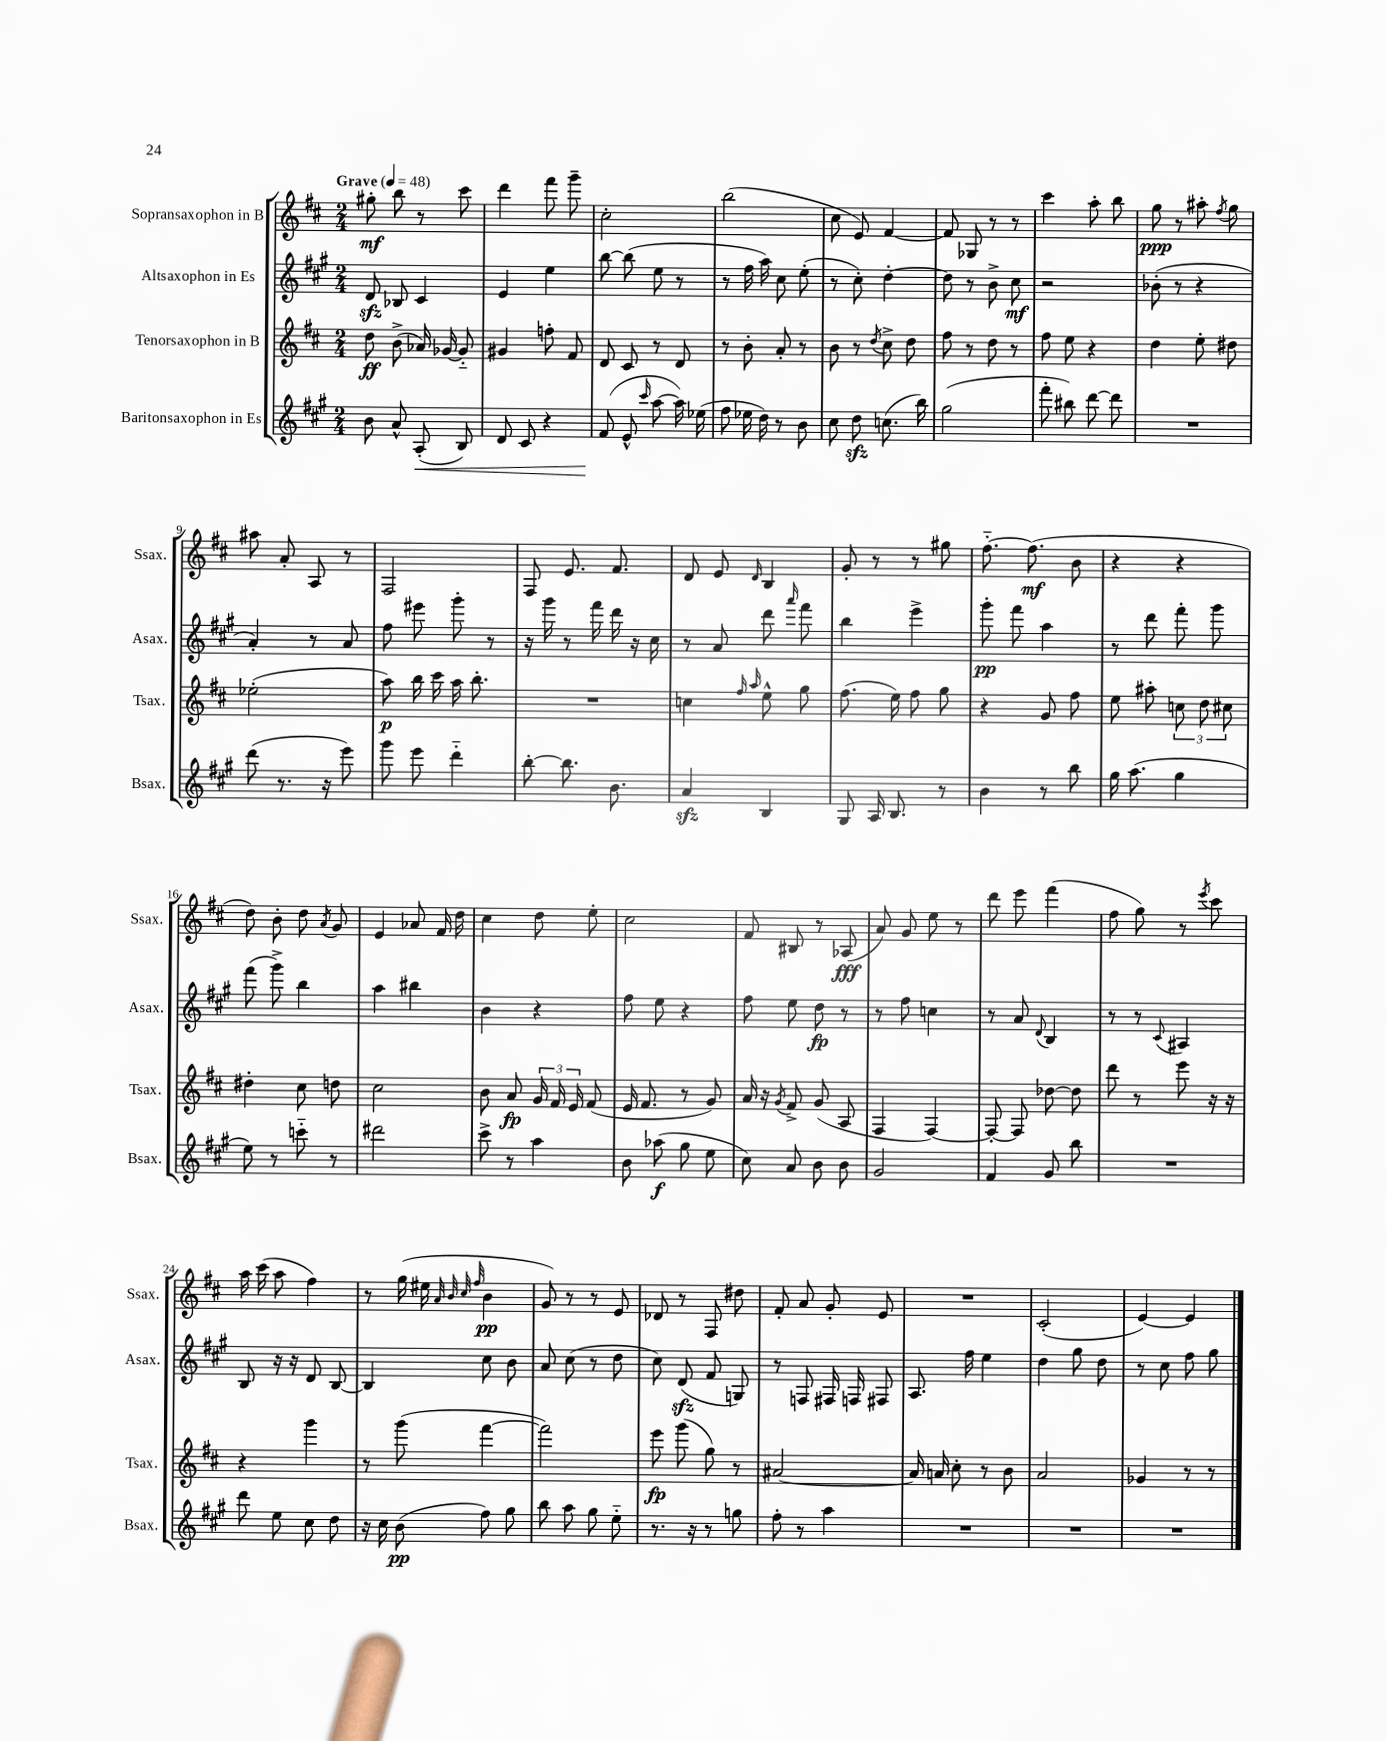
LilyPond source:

<<
\new StaffGroup <<
\new Staff = "s0" \with { instrumentName = "Sopransaxophon in B" shortInstrumentName = "Ssax." } {
    \clef treble \key d \major \numericTimeSignature \time 2/4 \tempo "Grave" 4 = 48
    \autoBeamOff gis''8-.\mf b''8 r8 cis'''8 |
    d'''4 fis'''8 g'''8-- |
    cis''2-. |
    b''2( |
    cis''8 e'8) fis'4~ |
    fis'8 ges8 r8 r8 |
    cis'''4 a''8-. b''8 |
    g''8\ppp r8 ais''8-. \acciaccatura { fis''8 } g''8 |
    ais''8 a'8-. a8 r8 |
    fis2 |
    fis8 e'8. fis'8. |
    d'8 e'8 \grace { d'16 } b4 |
    g'8-. r8 r8 gis''8 |
    fis''8.~-_ fis''8.\mf( b'8 |
    r4 r4 |
    d''8) b'8-. d''8 \acciaccatura { a'8 } g'8 |
    e'4 aes'8 fis'16 d''16 |
    cis''4 d''8 e''8-. |
    cis''2 |
    fis'8 bis8 r8 aes8\fff( |
    a'8) g'8 e''8 r8 |
    d'''8 e'''8 fis'''4( |
    fis''8 g''8) r8 \acciaccatura { e'''8 } cis'''8 |
    a''16 cis'''16( a''8 fis''4) |
    r8 g''16( eis''16 \grace { a'32 b'32 cis''32 fis''32 } b'4\pp |
    g'8) r8 r8 e'8 |
    des'8 r8 fis8 dis''8 |
    fis'8-. a'8 g'8-. e'8 |
    R2 |
    cis'2-.( |
    e'4~) e'4 \bar "|." |
}
\new Staff = "s1" \with { instrumentName = "Altsaxophon in Es" shortInstrumentName = "Asax." } {
    \clef treble \key a \major \numericTimeSignature \time 2/4
    \autoBeamOff d'8\sfz bes8 cis'4 |
    e'4 e''4 |
    b''8~ b''8( e''8 r8 |
    r8 fis''16 a''16) cis''8 e''8-.( |
    r8 cis''8-.) d''4~-. |
    d''8 r8 b'8-> cis''8\mf |
    r2 |
    bes'8-.( r8 r4 |
    a'4-.) r8 a'8 |
    fis''8 eis'''8 gis'''8-. r8 |
    r16 gis'''16 r8 fis'''16 d'''16 r16 cis''16 |
    r8 a'8 d'''8 \grace { a'''16 } fis'''8 |
    b''4 e'''4-> |
    gis'''8-.\pp fis'''8 a''4 |
    r8 d'''8 fis'''8-. gis'''8 |
    fis'''8( gis'''8->) b''4 |
    a''4 bis''4 |
    b'4 r4 |
    fis''8 e''8 r4 |
    fis''8 e''8 d''8\fp r8 |
    r8 fis''8 c''4 |
    r8 a'8 \appoggiatura { d'8 } b4 |
    r8 r8 \appoggiatura { cis'8 } ais4 |
    b8 r16 r16 d'8 b8~ |
    b4 cis''8 b'8 |
    a'8 cis''8( r8 d''8 |
    cis''8) d'8\sfz( fis'8 g8) |
    r8 f8 fis16 f16 fis8 |
    a8. fis''16 e''4 |
    d''4 gis''8 d''8 |
    r8 cis''8 fis''8 gis''8 \bar "|." |
}
\new Staff = "s2" \with { instrumentName = "Tenorsaxophon in B" shortInstrumentName = "Tsax." } {
    \clef treble \key d \major \numericTimeSignature \time 2/4
    \autoBeamOff d''8\ff b'8->( aes'16) ges'16~ ges'8-_ |
    gis'4 f''8-. fis'8 |
    d'8 cis'8 r8 d'8 |
    r8 b'8-. a'8-. r8 |
    b'8 r8 \acciaccatura { d''8 } cis''8-> d''8 |
    fis''8 r8 d''8 r8 |
    fis''8 e''8 r4 |
    d''4 e''8-. dis''8 |
    ees''2-.( |
    a''8\p) b''16 cis'''16 a''16 b''8.-. |
    R2 |
    c''4 \grace { fis''16 a''16 } e''8-^ g''8 |
    fis''8.( e''16) fis''8 g''8 |
    r4 g'8 fis''8 |
    e''8 ais''8-. \tuplet 3/2 { c''8 d''8 cis''8 } |
    dis''4-. cis''8 d''8 |
    cis''2 |
    b'8 a'8\fp \tuplet 3/2 { g'16 fis'16 e'16 } fis'8( |
    e'16 fis'8. r8 g'8) |
    a'16 r16 \acciaccatura { g'8 } fis'8-> g'8( a8 |
    fis4 fis4~) |
    fis8~-. fis8 des''8~ des''8 |
    d'''8 r8 e'''8 r16 r16 |
    r4 g'''4 |
    r8 g'''8( fis'''4~ |
    fis'''2) |
    e'''8\fp g'''8( g''8) r8 |
    ais'2~ |
    ais'16 a'16 cis''8-. r8 b'8 |
    a'2 |
    ges'4 r8 r8 \bar "|." |
}
\new Staff = "s3" \with { instrumentName = "Baritonsaxophon in Es" shortInstrumentName = "Bsax." } {
    \clef treble \key a \major \numericTimeSignature \time 2/4
    \autoBeamOff b'8 a'8-^ a8-.\<( b8) |
    d'8 cis'8 r4 |
    fis'8\!( e'8-^ \grace { cis'''16 } a''8~ a''16) ees''16( |
    fis''8 ees''16 d''16) r8 b'8 |
    cis''8 d''8\sfz c''8.( b''16) |
    gis''2( |
    fis'''8-. bis''8) d'''8~ d'''8 |
    R2 |
    d'''8( r8. r16 e'''8) |
    gis'''8 e'''8 d'''4-_ |
    b''8~-. b''8. b'8. |
    a'4\sfz b4 |
    gis8 a16 b8. r8 |
    b'4 r8 b''8 |
    gis''16 a''8.( gis''4 |
    e''8) r8 c'''8-_ r8 |
    dis'''2 |
    cis'''8-> r8 a''4 |
    b'8 aes''8\f( gis''8 e''8 |
    cis''8) a'8 b'8 b'8 |
    gis'2 |
    fis'4 gis'8 b''8 |
    R2 |
    d'''8 e''8 cis''8 d''8 |
    r16 cis''16 b'8\pp( fis''8) gis''8 |
    b''8 a''8 gis''8 e''8-_ |
    r8. r16 r8 g''8 |
    fis''8-. r8 a''4 |
    R2 |
    R2 |
    R2 \bar "|." |
}
>>
>>
